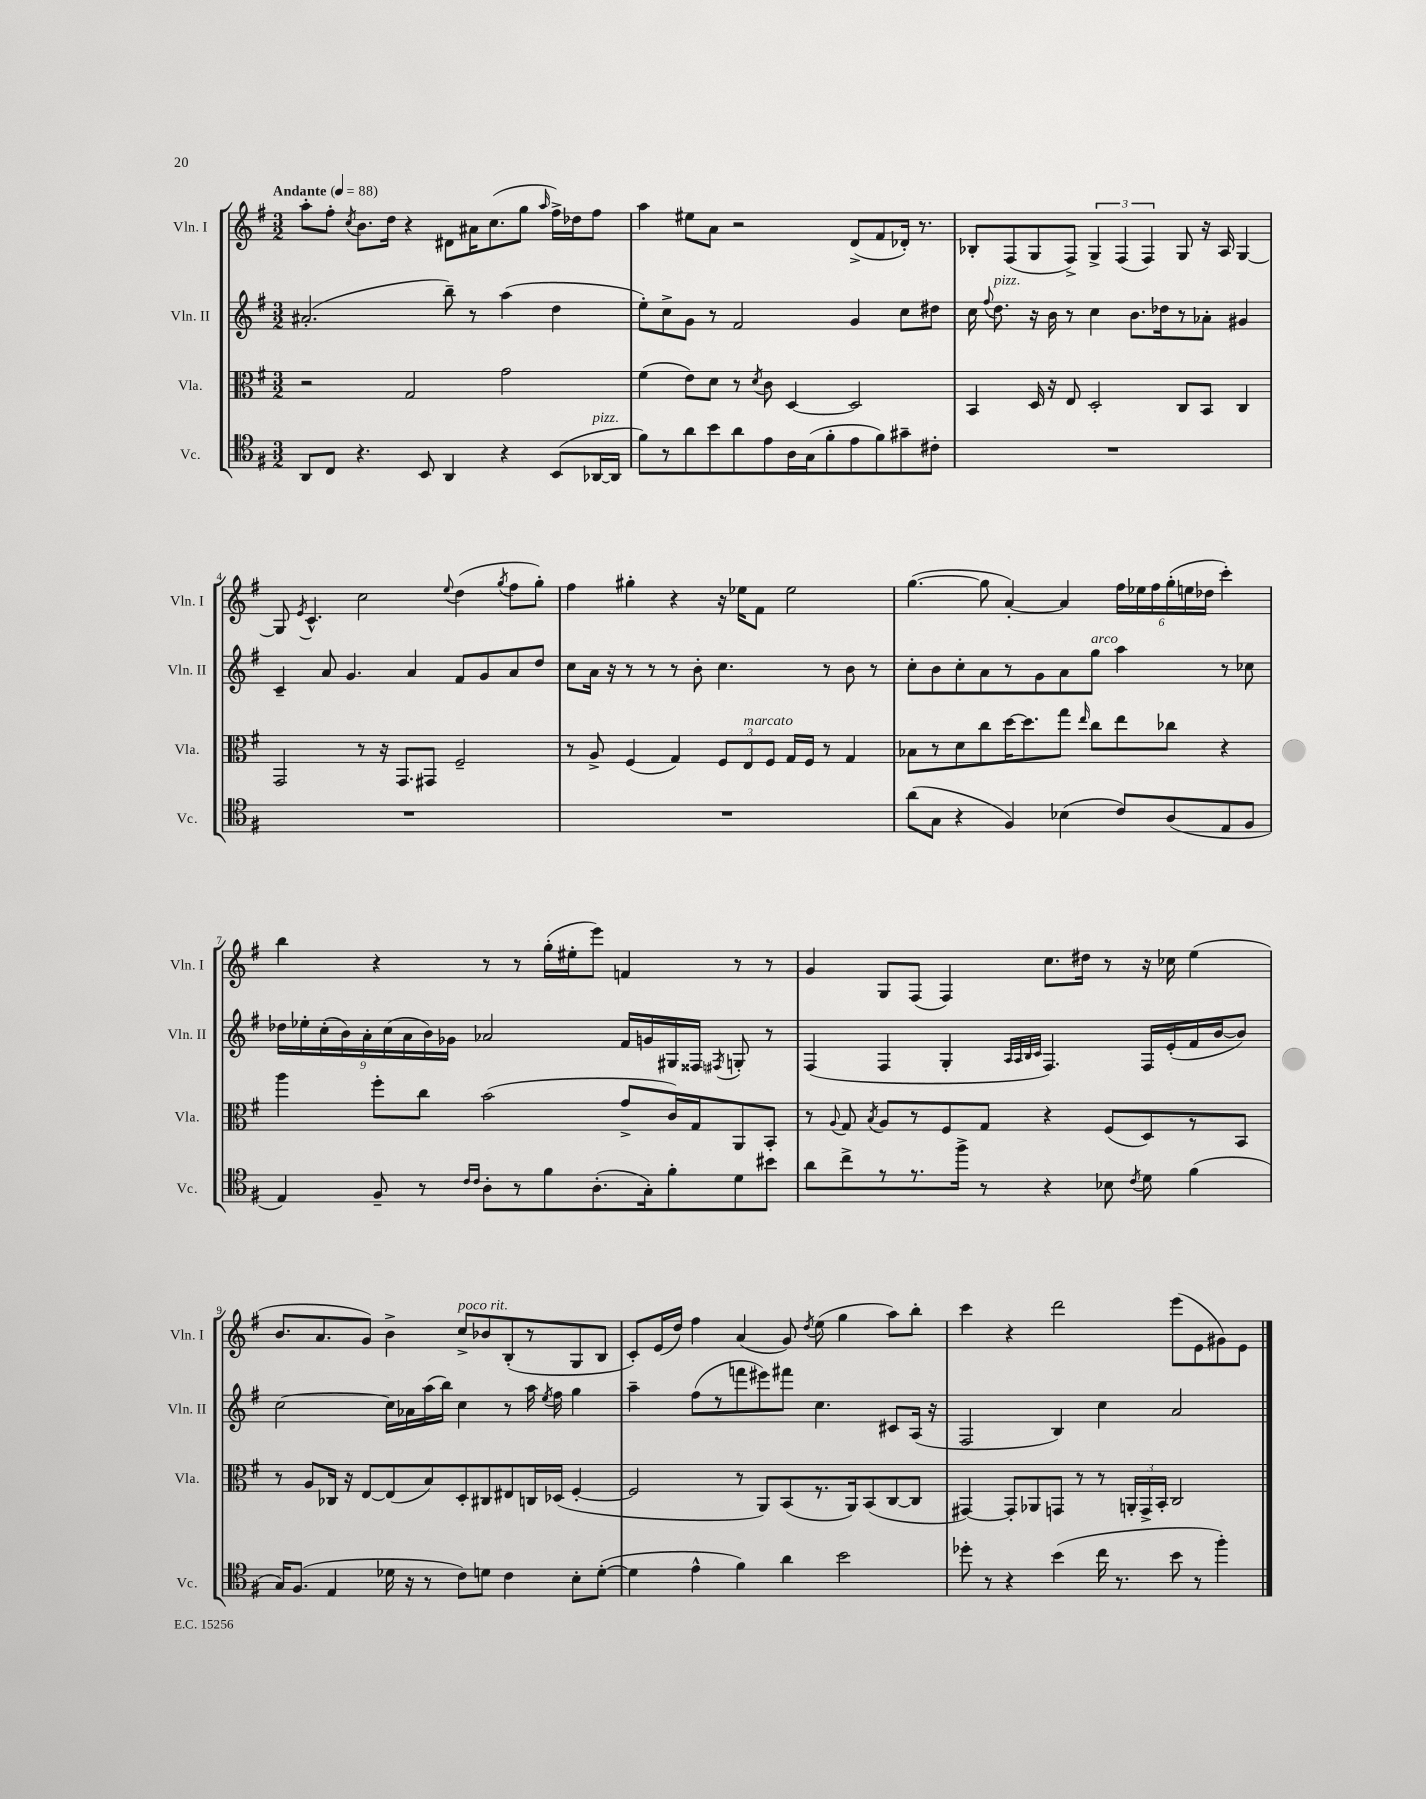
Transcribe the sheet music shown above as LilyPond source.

<<
\new StaffGroup <<
\new Staff = "s0" \with { instrumentName = "Vln. I" shortInstrumentName = "Vln. I" } {
    \clef treble \key g \major \numericTimeSignature \time 3/2 \tempo "Andante" 4 = 88
    \autoBeamOff a''8[-. fis''8]-. \acciaccatura { c''8 } b'8.[ d''16] r4 dis'8[ ais'16 c''8.( g''8] \grace { a''16 } fis''16[->) des''16 fis''8] |
    a''4 eis''8[ a'8] r2 d'8[->( fis'8 des'16]-.) r8. |
    bes8[-. fis8( g8 fis8]->) \tuplet 3/2 { g4-> fis4( fis4) } g8 r16 a16 g4~ |
    g8 \acciaccatura { e'8 } c'4.-^ c''2 \appoggiatura { e''8 } d''4( \acciaccatura { g''8 } fis''8[ g''8]-.) |
    fis''4 gis''4-. r4 r16 ees''16[ fis'8] ees''2 |
    g''4.~( g''8 a'4~-.) a'4 \tuplet 6/4 { fis''16[ ees''16 fis''16 g''16-.( e''16 des''16] } c'''4-.) |
    b''4 r4 r8 r8 g''16[-.( eis''16-. e'''8]) f'4 r8 r8 |
    g'4 g8[ fis8]( fis4) c''8.[ dis''16] r8 r16 ces''16 e''4( |
    b'8.[ a'8. g'8]) b'4-> c''8[->^\markup { \italic "poco rit." } bes'8 b8-.( r8 g8 b8] |
    c'8[-.) e'16( d''16]) fis''4 a'4( g'8) \acciaccatura { d''8 } e''8( g''4 a''8[) b''8]-. |
    c'''4 r4 d'''2 e'''8[( e'8 gis'8) e'8] \bar "|." |
}
\new Staff = "s1" \with { instrumentName = "Vln. II" shortInstrumentName = "Vln. II" } {
    \clef treble \key g \major \numericTimeSignature \time 3/2
    \autoBeamOff ais'2.-.( b''8--) r8 a''4( d''4 |
    e''8[-.) c''8-> g'8] r8 fis'2 g'4 c''8[ dis''8] |
    c''16 \appoggiatura { fis''8 } d''8.^\markup { \italic "pizz." } r16 b'16 r8 c''4 b'8.[ des''16 r8 aes'8]-. gis'4 |
    c'4-- a'8 g'4. a'4 fis'8[ g'8 a'8 d''8] |
    c''8[ a'16] r16 r8 r8 r8 b'8-. c''4. r8 b'8 r8 |
    c''8[-. b'8 c''8-. a'8 r8 g'8 a'8 g''8]^\markup { \italic "arco" } a''4 r8 ces''8 |
    \tuplet 9/8 { des''16[ ees''16-. c''16-.( b'16) a'16-. c''16( a'16 b'16) ges'16] } aes'2 fis'16[ g'16 gis16 fisis16] \acciaccatura { fis8 } g8-. r8 |
    fis4( fis4 g4-. \grace { a32[ a32 b32 c'32] } fis4.) fis16[ e'16-.( fis'16 b'16~ b'8]) |
    c''2~ c''16[ aes'16 a''16( b''16]) c''4 r8 a''16 \acciaccatura { e''8 } fis''16 g''4 |
    a''4-- fis''8[( r8 f'''8 eis'''8) fis'''8] c''4. cis'8[ a16]( r16 |
    fis2 b4) c''4 a'2 \bar "|." |
}
\new Staff = "s2" \with { instrumentName = "Vla." shortInstrumentName = "Vla." } {
    \clef alto \key g \major \numericTimeSignature \time 3/2
    \autoBeamOff r2 g2 g'2 |
    fis'4( e'8[) d'8] r8 \acciaccatura { d'8 } c'8 d4~ d2 |
    b,4 d16 r16 e8 d2-. c8[ b,8] c4 |
    g,2 r8 r16 g,8.[ gis,8] fis2-- |
    r8 a8-> fis4( g4) \tuplet 3/2 { fis8[ e8^\markup { \italic "marcato" } fis8] } g16[ fis16] r8 g4 |
    bes8[ r8 d'8 c''8 d''16~ d''8. g''8] \grace { e''16 } c''8[ e''8 ces''8] r4 |
    a''4 fis''8[-. c''8] b'2( g'8[-> c'16) g16 a,8 b,8]-. |
    r8 \appoggiatura { a8 } g8 \acciaccatura { b8 } a8[ r8 fis8 g8] r4 fis8[( d8) r8 b,8] |
    r8 a8[ ces16] r16 e8[~ e8( b8) d8-. cis8 eis8 c16 des16]( fis4~-. |
    fis2 r8 a,8[) b,8( r8. a,16) b,8( c8~ c8] |
    gis,4~) gis,8[-. aes,8 g,8] r8 r8 \tuplet 3/2 { a,16[-. g,16-> b,16]-. } c2 \bar "|." |
}
\new Staff = "s3" \with { instrumentName = "Vc." shortInstrumentName = "Vc." } {
    \clef tenor \key g \major \numericTimeSignature \time 3/2
    \autoBeamOff a,8[ c8] r4. b,8 a,4 r4 b,8[( aes,16~^\markup { \italic "pizz." } aes,16] |
    fis'8[) r8 a'8 b'8 a'8 e'8 a16 g16( fis'8-. e'8 fis'8) gis'8-- cis'8]-. |
    R1. |
    R1. |
    R1. |
    a'8[( g8] r4 fis4) bes4( c'8[) a8( e8 fis8] |
    e4) fis8-- r8 \grace { c'16[ c'16] } a8[-. r8 fis'8 a8.-.( g16-.) fis'8-. d'8 bis'8] |
    a'8[ c''8-> r8 r8. fis''16]-> r8 r4 bes8 \acciaccatura { c'8 } d'8 fis'4( |
    g16[) fis8.]( e4 des'16 r16 r8 c'8[) d'8] c'4 b8[-. d'8]~-.( |
    d'4 e'4-^ fis'4) a'4 b'2 |
    des''8-. r8 r4 b'4( c''16 r8. b'8 r8 fis''4-.) \bar "|." |
}
>>
>>
